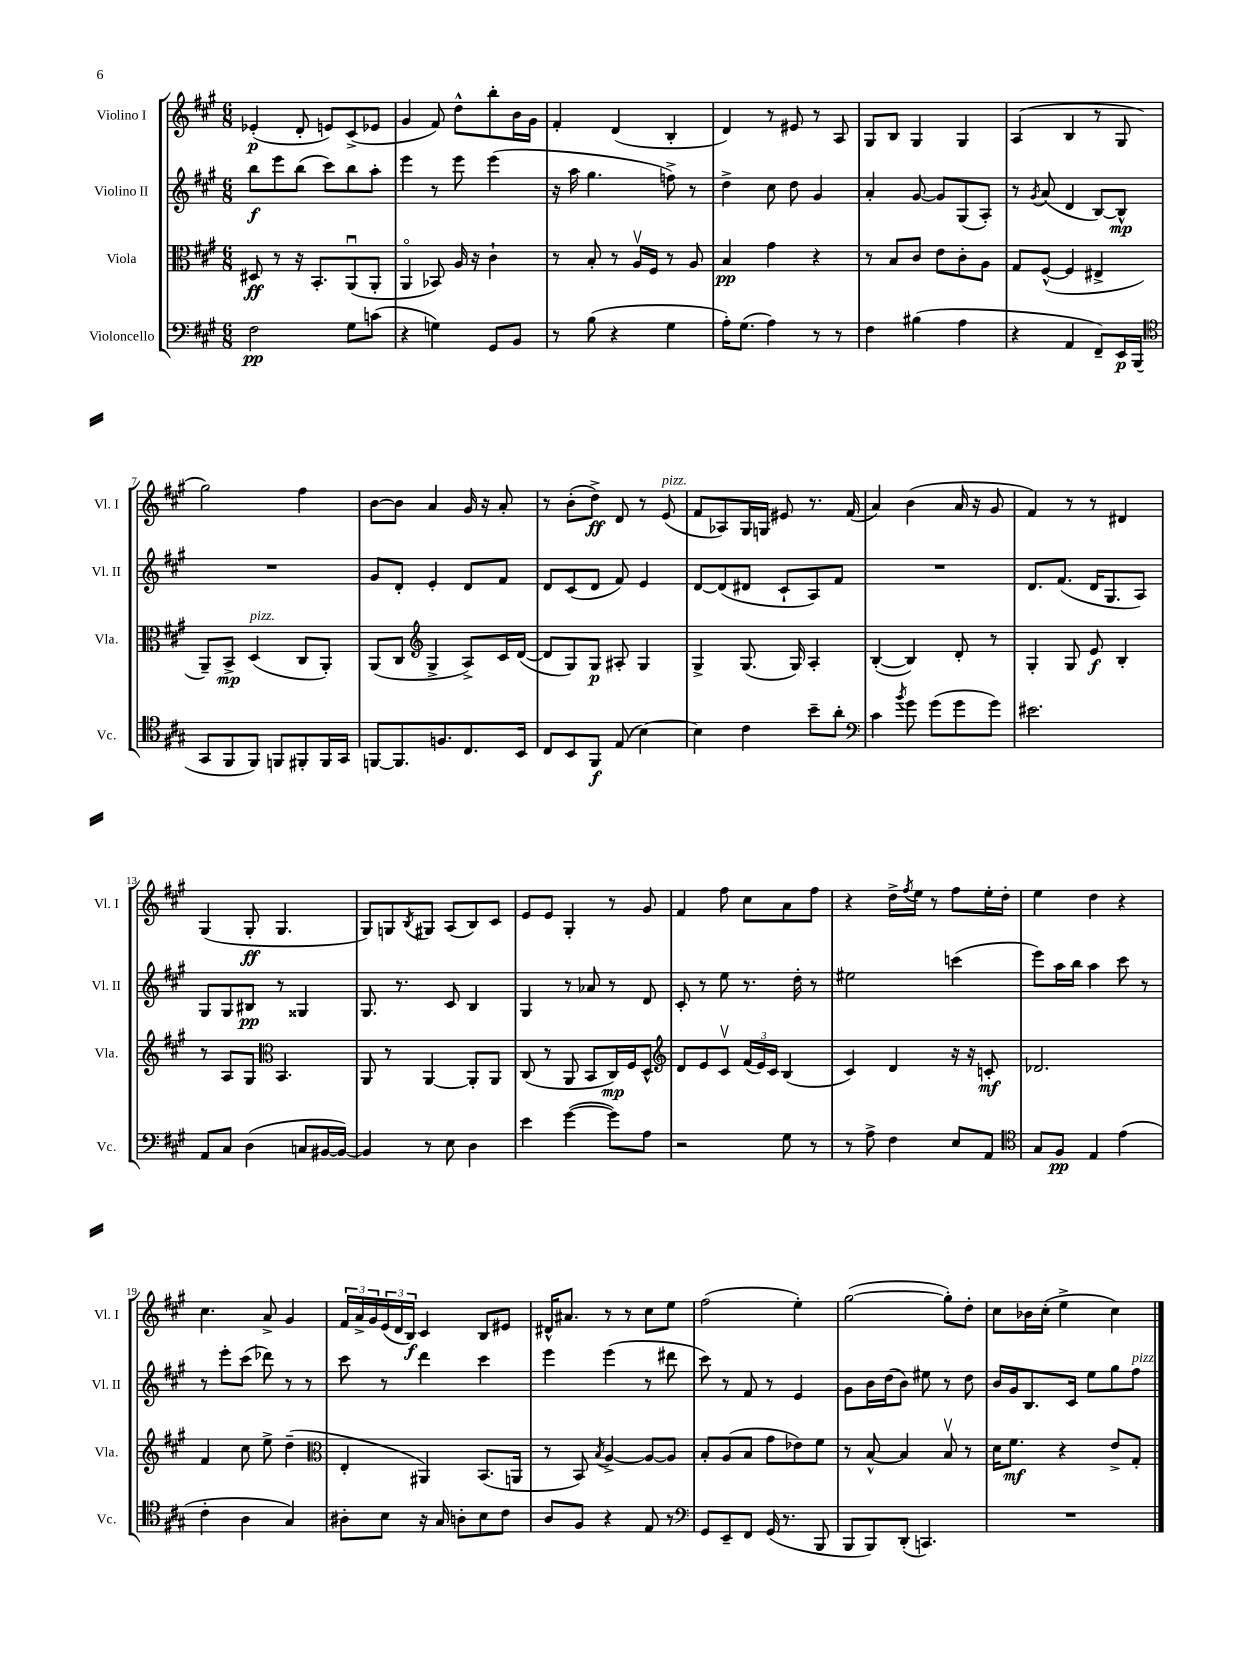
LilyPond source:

<<
\new StaffGroup <<
\new Staff = "s0" \with { instrumentName = "Violino I" shortInstrumentName = "Vl. I" } {
    \clef treble \key a \major \numericTimeSignature \time 6/8
    ees'4-.\p( d'8-. e'8) cis'8->( ees'8 |
    gis'4 fis'8) d''8-^ b''8-. b'16 gis'16 |
    fis'4-. d'4( b4-. |
    d'4) r8 eis'8 r8 a8 |
    gis8 b8 gis4 gis4 |
    a4( b4 r8 gis8 |
    gis''2) fis''4 |
    b'8~ b'8 a'4 gis'16 r16 a'8-. |
    r8 b'8-.( d''8->\ff) d'8 r8 e'8^\markup { \italic "pizz." }( |
    fis'8 aes8) gis16 g16 eis'8 r8. fis'16( |
    a'4) b'4( a'16 r16 gis'8 |
    fis'4) r8 r8 dis'4 |
    gis4( gis8-.\ff gis4. |
    gis8) g8 \acciaccatura { b8 } gis8 a8( b8) cis'8 |
    e'8 e'8 gis4-. r8 gis'8 |
    fis'4 fis''8 cis''8 a'8 fis''8 |
    r4 d''16-> \acciaccatura { fis''8 } e''16 r8 fis''8 e''16-. d''16-. |
    e''4 d''4 r4 |
    cis''4. a'8-> gis'4 |
    \tuplet 3/2 { fis'16 a'16-> gis'16 } \tuplet 3/2 { e'16( d'16 b16\f) } cis'4 b8 eis'8 |
    dis'16-^ ais'8. r8 r8 cis''8 e''8 |
    fis''2( e''4-.) |
    gis''2~( gis''8-.) d''8-. |
    cis''8 bes'16 cis''16-.( e''4-> cis''4) \bar "|." |
}
\new Staff = "s1" \with { instrumentName = "Violino II" shortInstrumentName = "Vl. II" } {
    \clef treble \key a \major \numericTimeSignature \time 6/8
    b''8\f e'''8 b''8( cis'''8) b''8 a''8-. |
    e'''4 r8 e'''8 e'''4( |
    r16 a''16 gis''4. f''8->) r8 |
    d''4-> cis''8 d''8 gis'4 |
    a'4-. gis'8~ gis'8 gis8( a8-.) |
    r8 \acciaccatura { gis'8 } a'8( d'4 b8~) b8-^\mp |
    R2. |
    gis'8 d'8-. e'4-. d'8 fis'8 |
    d'8 cis'8( d'8 fis'8) e'4 |
    d'8~ d'8( dis'8 cis'8-! a8) fis'8 |
    R2. |
    d'8. fis'8.( d'16 gis8. a8) |
    gis8 gis8 bis8\pp r8 gisis4 |
    gis8. r8. cis'8 b4 |
    gis4 r8 aes'8 r8 d'8 |
    cis'8-. r8 e''8 r8. d''16-. r8 |
    eis''2 c'''4( |
    e'''8) a''16 b''16 a''4 cis'''8 r8 |
    r8 e'''8-. cis'''8( des'''8) r8 r8 |
    cis'''8 r8 d'''4 cis'''4 |
    e'''4 e'''4( r8 dis'''8 |
    cis'''8) r8 fis'8 r8 e'4 |
    gis'8 b'16 d''16( b'8) eis''8 r8 d''8 |
    b'16 gis'16 b8. cis'16 e''8 gis''8 fis''8^\markup { \italic "pizz." } \bar "|." |
}
\new Staff = "s2" \with { instrumentName = "Viola" shortInstrumentName = "Vla." } {
    \clef alto \key a \major \numericTimeSignature \time 6/8
    dis8\ff r8 r16 b,8.-. a,8\downbow( a,8-. |
    a,4\flageolet bes,8) a16 r16 cis'4-! |
    r8 b8-. r8 a16\upbow fis16 r8 a8 |
    b4\pp gis'4 r4 |
    r8 b8 cis'8 e'8 cis'8-. a8 |
    gis8 fis8~-^( fis4 eis4-> |
    a,8--) b,8->\mp d4^\markup { \italic "pizz." }( cis8 a,8-.) |
    a,8( cis8 \clef treble gis4-> a8->) cis'16 d'16~( |
    d'8 gis8) gis8\p ais8-. gis4 |
    gis4-> gis8.( gis16) a4-. |
    b4~-.( b4) d'8-. r8 |
    gis4-. gis8 e'8\f b4-. |
    r8 a8 gis8 \clef alto b,4. |
    a,8 r8 a,4~ a,8-. a,8 |
    cis8( r8 a,8 b,8 cis16\mp) fis16 d8-^ |
    \clef treble d'8 e'8 cis'8\upbow \tuplet 3/2 { fis'16( e'16) cis'16 } b4( |
    cis'4) d'4 r16 r16 c'8-.\mf |
    des'2. |
    fis'4 cis''8 e''8-> d''4--( |
    \clef alto e4-. ais,4) b,8.( a,16 |
    r8 b,8) \acciaccatura { b8 } a4~-> a8~ a8 |
    b8-. a8( b8 gis'8 ees'8) fis'8 |
    r8 b8~-^ b4 b8\upbow r8 |
    d'16 fis'8.\mf r4 e'8-> gis8-. \bar "|." |
}
\new Staff = "s3" \with { instrumentName = "Violoncello" shortInstrumentName = "Vc." } {
    \clef bass \key a \major \numericTimeSignature \time 6/8
    fis2\pp gis8 c'8( |
    r4 g4) gis,8 b,8 |
    r8 b8( r4 gis4 |
    a16-.) gis8.( a4) r8 r8 |
    fis4 bis4( a4 |
    r4 a,4 fis,8--) e,16\p b,,16( |
    \clef tenor gis,8 fis,8 fis,8) f,8 fis,8-. fis,16 gis,16 |
    f,8~ f,8. f8. cis8. b,16 |
    cis8 b,8 fis,8\f e8( b4~) |
    b4 cis'4 b'8-- a'8-. |
    \clef bass cis'4 \acciaccatura { b'8 } gis'8 gis'8( gis'8 gis'8) |
    eis'2. |
    a,8 cis8 d4( c8 bis,16~ bis,16~) |
    bis,4 r8 e8 d4 |
    e'4 gis'4~( gis'8) a8 |
    r2 gis8 r8 |
    r8 a8-> fis4 e8 a,8 |
    \clef tenor gis8 fis8\pp e4 e'4( |
    cis'4-. a4 gis4) |
    ais8-. b8 r16 gis16 a8-. b8 cis'8 |
    a8 fis8 r4 e8 r8 |
    \clef bass gis,8 e,8-- fis,8 gis,16( r8. b,,8 |
    b,,8 b,,8) d,8-.( c,4.) |
    R2. \bar "|." |
}
>>
>>
